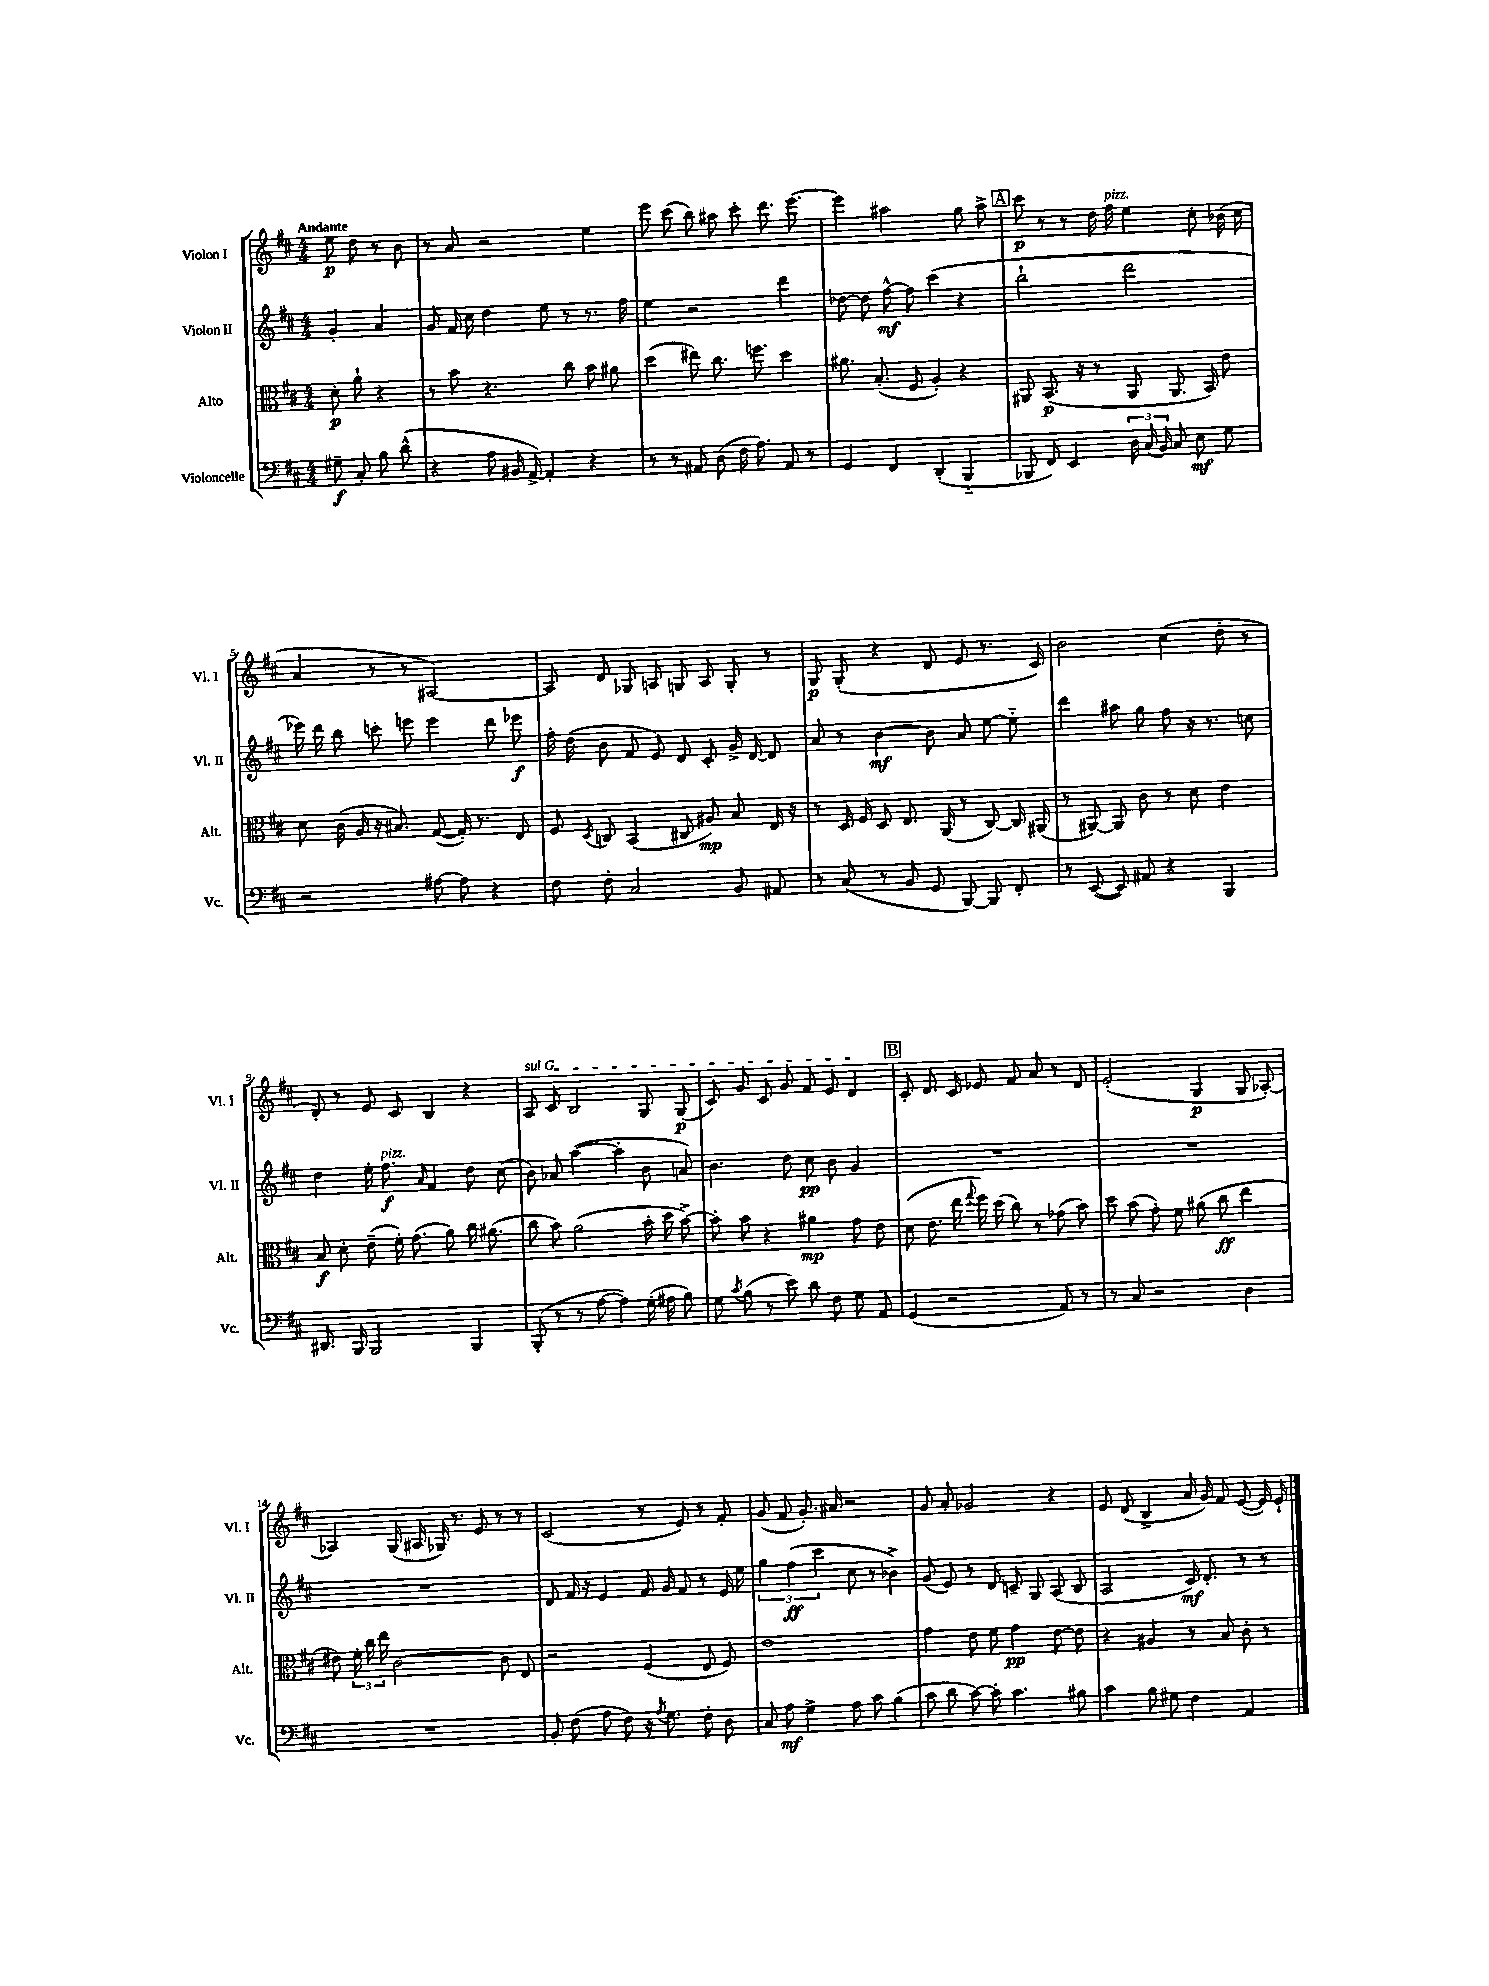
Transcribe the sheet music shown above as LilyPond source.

<<
\new StaffGroup <<
\new Staff = "s0" \with { instrumentName = "Violon I" shortInstrumentName = "Vl. I" } {
    \clef treble \key d \major \numericTimeSignature \time 4/4 \partial 2 \tempo "Andante"
    \autoBeamOff e''8\p d''8 r8 b'8 |
    r8 a'8 r2 e''4 |
    e'''8 cis'''8( b''8) ais''8 cis'''8-. d'''8. e'''8.~ |
    e'''4 ais''2 g''8 ais''8-> |
    \mark \markup { \box "A" } cis'''8\p r8 r8 d''16 fis''16^\markup { \italic "pizz." } e''4 cis''8-. bes'16( cis''16 |
    a'4 r8 r8 ais2~) |
    ais8 d'8 ges8 a8 g8 a8 g8-. r8 |
    g8\p g8-.( r4 d'8 e'8 r8. cis'16) |
    b'2 cis''4( d''8-. r8 |
    d'8-.) r8 e'8 cis'8 b4 r4 |
    \once \override TextSpanner.bound-details.left.text = \markup { \italic "sul G" } a8\startTextSpan cis'8 b2 g8 g8\p( |
    cis'8) g'8 cis'8 g'8 fis'8 e'8 d'4\stopTextSpan |
    \mark \markup { \box "B" } cis'8-. d'8. cis'16 ees'8 fis'8 a'8 r8 d'8 |
    e'2-.( g4\p g8 aes8~-.) |
    aes4 g16( ais16 ges16) r8. e'8 r8 r8 |
    cis'2( r8 e'8) r8 fis'8-. |
    g'8( fis'8 g'8.-.) ais'16 r2 |
    g'8 a'8-. ges'2 r4 |
    e'8 d'8( b4-> a'16 g'16) fis'8 e'8~( e'16) e'16-! \bar "|." |
}
\new Staff = "s1" \with { instrumentName = "Violon II" shortInstrumentName = "Vl. II" } {
    \clef treble \key d \major \numericTimeSignature \time 4/4 \partial 2
    \autoBeamOff g'4-. a'4 |
    g'8 fis'16 cis''16 d''4 e''8 r8 r8. fis''16 |
    e''4 r2 d'''4 |
    des''8~ des''8 fis''8~-^\mf fis''8 cis'''4( r4 |
    \mark \markup { \box "A" } b''2-! d'''2 |
    ees'''16) d'''16 b''8 c'''8-. e'''8 e'''4 d'''8 ees'''8\f |
    fis''16-. d''16( b'8 fis'8 e'8) d'8 cis'8-. g'16-> d'16~ d'8 |
    a'8 r8 b'4~\mf b'8 a'8 e''8~ e''8-_ |
    d'''4 ais''8 g''8 fis''8 r16 r8. c''8 |
    d''4 e''16-. fis''8.\f^\markup { \italic "pizz." } \grace { a'16 } fis'4 d''8 cis''8( |
    b'8) aes'8 a''4~( a''4-. b'8 a'8) |
    b'4. d''8 cis''8\pp b'8 g'4 |
    \mark \markup { \box "B" } R1 |
    R1 |
    R1 |
    d'8 fis'16 r16 e'4 fis'16 g'16 fis'8 r8 e'16 e''16 |
    \tuplet 3/2 { g''4 fis''4\ff( cis'''4 } cis''8 r8 bes'4->) |
    g'8( e'8) r8 d'8 c'8-- g8 a8( b8 |
    a2 cis'16\mf) d'8.-. r8 r8 \bar "|." |
}
\new Staff = "s2" \with { instrumentName = "Alto" shortInstrumentName = "Alt." } {
    \clef alto \key d \major \numericTimeSignature \time 4/4 \partial 2
    \autoBeamOff d'8-.\p a'8-! r4 |
    r8 b'8 r4. cis''8 b'8 ais'8 |
    d''4( eis''8) cis''8. f''8. d''4 |
    ais'8. b8.-.( fis8 a4-.) r4 |
    \mark \markup { \box "A" } ais,8 b,8.\p( r16 r8 ais,8 ais,8. b,16) e'8 |
    d'8 cis'16( a16 r16 bis8.) g8~( g16-.) r8. e8 |
    fis8 \acciaccatura { d8 } c8 b,4( cis8 ais8\mp) b8 e16 r16 |
    r8 d16 fis16 d8 e8. a,16( r8 cis8~) cis16 ais,16( |
    r8 ais,8~) ais,8 cis'8 r8 d'8 e'4 |
    b8\f d'8-. e'8--( fis'16-.) g'8.( a'8) cis''16 ais'8.( |
    cis''8 b'8) a'2( b'16-. d''16 b'8~->) |
    b'8-. b'8 r4 ais'4\mp g'8 e'8 |
    \mark \markup { \box "B" } d'8( e'8. e''16 \appoggiatura { g''8 } fis''16) d''16( cis''8) r8 ges'8( b'8) |
    d''8 b'8( g'8-.) fis'8 ais'8( cis''8\ff e''4 |
    eis'8) \tuplet 3/2 { fis'16-. cis''16 e''16 } cis'2~ cis'8 e8 |
    r2 fis4( e8 fis8) |
    e'1 |
    g'4 e'8 fis'8 g'4\pp e'8~ e'8 |
    r4 ais4 r8 b8 cis'8-. r8 \bar "|." |
}
\new Staff = "s3" \with { instrumentName = "Violoncelle" shortInstrumentName = "Vc." } {
    \clef bass \key d \major \numericTimeSignature \time 4/4 \partial 2
    \autoBeamOff gis8--\f cis8-. b8 d'8-^( |
    r4 a8 bis,16 a,16~->) a,4-. r4 |
    r8 r8 ais,8 d8( fis16 a8.) ais,8 r8 |
    g,4 fis,4 d,4-.( b,,4-_ |
    \mark \markup { \box "A" } bes,,8 fis,8) e,4 \tuplet 3/2 { d16 cis16( b,16) } cis8 e8\mf g8 |
    r2 ais8~ ais8 r4 |
    fis8 fis8-. cis2 b,8 ais,8 |
    r8 cis8( r8 b,8 g,8 b,,8~) b,,8 fis,8-. |
    r8 e,8~( e,8) ais,8 r4 b,,4 |
    dis,8. b,,16 b,,2 b,,4 |
    b,,8-.( r8 r8 a8~ a4) g16-.( ais16 b8) |
    g8 \acciaccatura { cis'8 } b8( r8 e'8) d'8 fis8 g8 a,8 |
    \mark \markup { \box "B" } g,4( r2 a,8) r8 |
    r8 cis8 r2 d4 |
    R1 |
    b,8-. fis8( a8 fis8) r16 \acciaccatura { a8 } g8. fis8-. d8 |
    cis8 a8\mf g4-> a8 cis'8 b4( |
    cis'8 d'8 cis'8~) cis'8-. cis'4. bis8 |
    cis'4 b8 gis8 fis4 a,4 \bar "|." |
}
>>
>>
